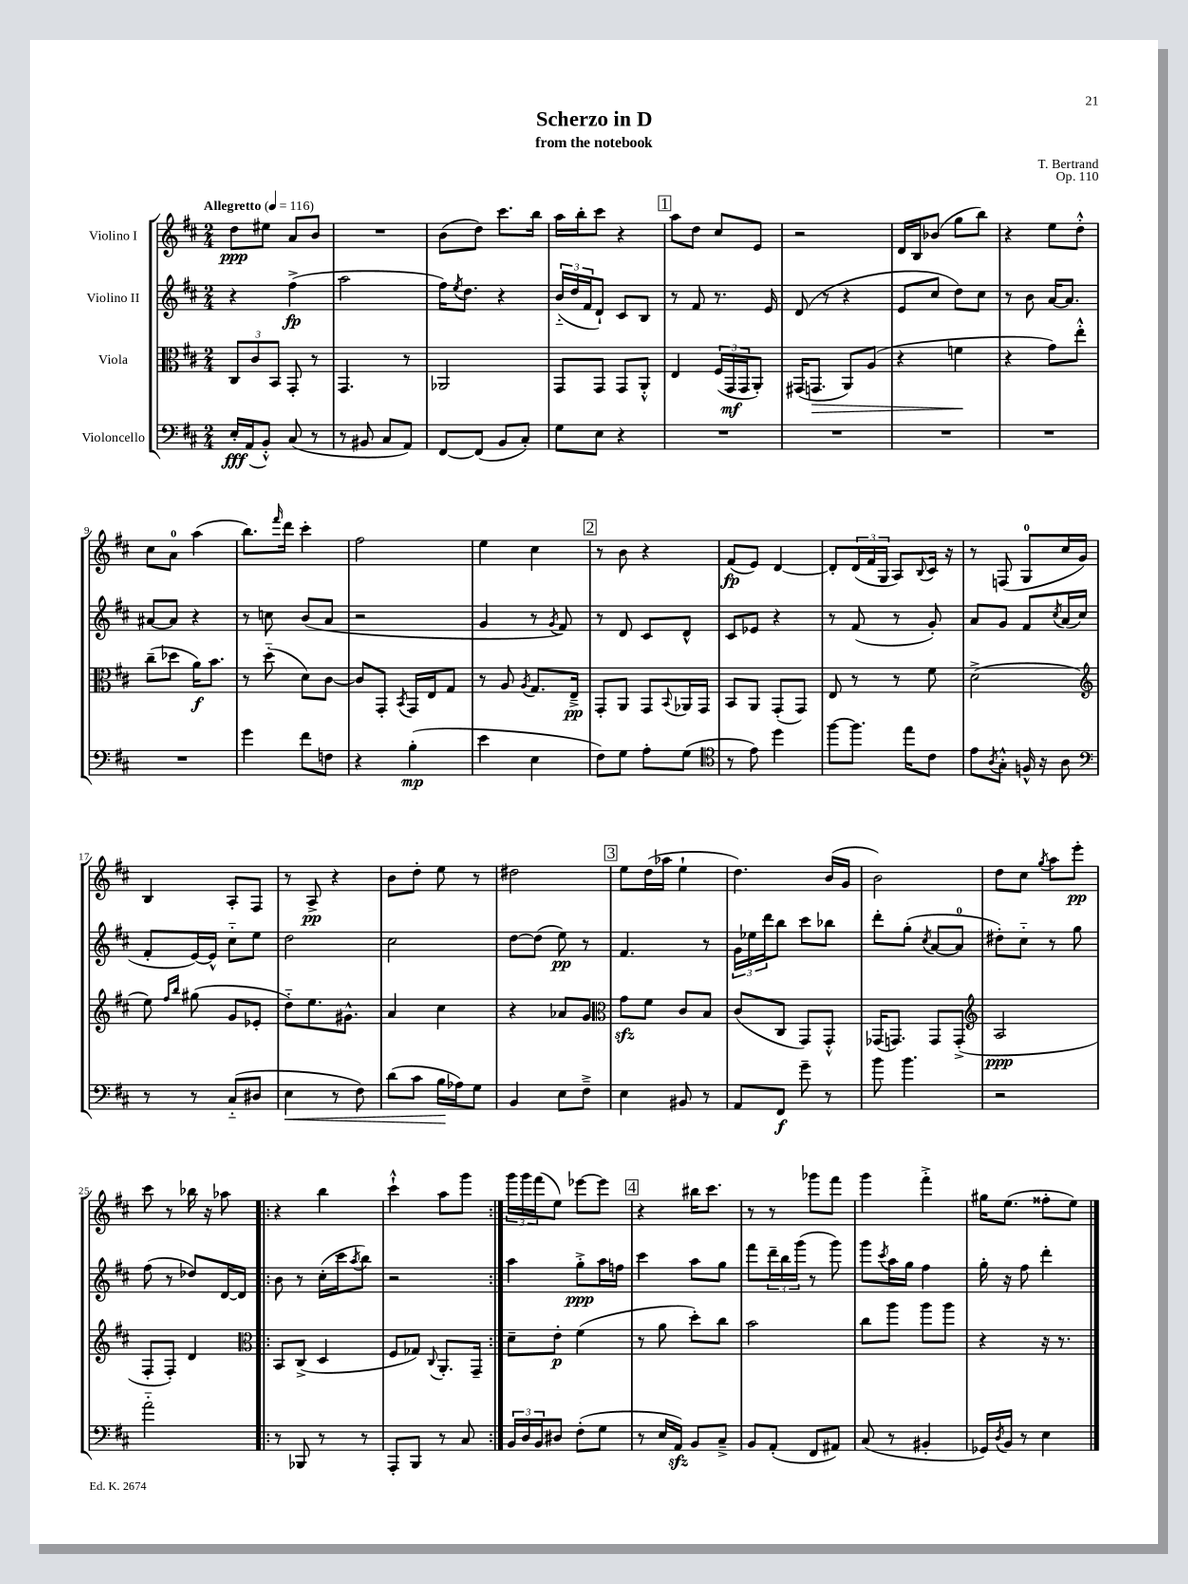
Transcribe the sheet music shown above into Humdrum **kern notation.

**kern	**dynam	**kern	**dynam	**kern	**dynam	**kern	**dynam
*part4	*part4	*part3	*part3	*part2	*part2	*part1	*part1
*staff4	*staff4	*staff3	*staff3	*staff2	*staff2	*staff1	*staff1
*I"Violoncello	*	*I"Viola	*	*I"Violino II	*	*I"Violino I	*
*clefF4	*	*clefC3	*	*clefG2	*	*clefG2	*
*k[f#c#]	*	*k[f#c#]	*	*k[f#c#]	*	*k[f#c#]	*
*M2/4	*	*M2/4	*	*M2/4	*	*M2/4	*
*MM116	*	*MM116	*	*MM116	*	*MM116	*
=1	=1	=1	=1	=1	=1	=1	=1
!	!	!	!	!	!	!LO:TX:a:B:t=Allegretto	!
16E'/LL	fff	12C#/L	.	4r	.	8dd\L	ppp
(16AA/J	.	.	.	.	.	.	.
.	.	12c#/	.	.	.	.	.
8BB'^^/J)	.	.	.	.	.	8ee#X\J	.
.	.	12BB/J	.	.	.	.	.
(8C#/	.	8GG'/	.	(4ff#^\	fp	8a/L	.
8r	.	8r	.	.	.	8b/J	.
=2	=2	=2	=2	=2	=2	=2	=2
8r	.	4.GG/	.	2aa\	.	2r	.
8BB#X/	.	.	.	.	.	.	.
8C#/L	.	.	.	.	.	.	.
8AA/J)	.	8r	.	.	.	.	.
=3	=3	=3	=3	=3	=3	=3	=3
[8FF#/L	.	2AA-X/	.	16ff#\KL)	.	(8b\L	.
.	.	.	.	8qee/	.	.	.
.	.	.	.	8.dd\J	.	.	.
(8FF#/J]	.	.	.	.	.	8dd\J)	.
8BB/L	.	.	.	4r	.	8.ccc#\L	.
8C#'/J)	.	.	.	.	.	.	.
.	.	.	.	.	.	16bb\Jk	.
=4	=4	=4	=4	=4	=4	=4	=4
8G\L	.	8GG/L	.	(24b/LL	.	16aa\LL	.
.	.	.	.	24dd/	.	.	.
.	.	.	.	.	.	16bb'\J	.
.	.	.	.	24f#/J	.	.	.
8E\J	.	8GG/J	.	8d`/J)	.	8ccc#\J	.
4r	.	8GG/L	.	8c#/L	.	4r	.
.	.	8AA'^^/J	.	8B/J	.	.	.
!!LO:REH:place=s1:t=1
=5	=5	=5	=5	=5	=5	=5	=5
2r	.	4E/	.	8r	.	8aa\L	.
.	.	.	.	8f#/	.	8dd\J	.
.	.	(24F#/LL	.	8.r	.	8cc#/L	.
.	.	24GG/	mf	.	.	.	.
.	.	24GG/J	.	.	.	.	.
.	.	8AA'/J)	.	.	.	8e/J	.
.	.	.	.	16e/	.	.	.
=6	=6	=6	=6	=6	=6	=6	=6
2r	.	(16GG#X/KL	.	(8d/	.	2r	.
!	!	!	!LO:HP:b	!	!	!	!
.	.	8.GGn/J	>	.	.	.	.
.	.	.	.	8r	.	.	.
.	.	8AA/L)	.	4r	.	.	.
.	.	(8A/J	.	.	.	.	.
=7	=7	=7	=7	=7	=7	=7	=7
2r	.	4r	.	8e/L	.	16d/LL	.
.	.	.	.	.	.	16B/J	.
.	.	.	.	8cc#/J	.	(8b-X/J	.
.	.	4fn\	.	8dd\L)	.	8gg\L	.
.	.	.	.	8cc#\J	.	8bb\J)	.
.	.	.	]	.	.	.	.
=8	=8	=8	=8	=8	=8	=8	=8
2r	.	4r	.	8r	.	4r	.
.	.	.	.	8b\	.	.	.
.	.	8g\L)	.	[16a/KL	.	8ee\L	.
.	.	.	.	8.a/J]	.	.	.
.	.	8ee'^^\J	.	.	.	8dd'^^\J	.
!!LO:LB:g=z
=9	=9	=9	=9	=9	=9	=9	=9
2r	.	(8cc#~\L	.	[8a#X/L	.	8cc#\L	.
.	.	8dd-X\J	.	8a#/J]	.	8a\J	.
.	.	16a\KL)	f	4r	.	(4aa\	.
.	.	8.b\J	.	.	.	.	.
=10	=10	=10	=10	=10	=10	=10	=10
4g\	.	8r	.	8r	.	8.bb\L)	.
.	.	(8dd\	.	8ccn\	.	.	.
.	.	.	.	.	.	16qqfff#/	.
.	.	.	.	.	.	16ddd\Jk	.
8f#\L	.	8d\L)	.	(8b/L	.	4ccc#'\	.
8Fn\J	.	[8c#\J	.	8a/J	.	.	.
=11	=11	=11	=11	=11	=11	=11	=11
4r	.	8c#/L]	.	2r	.	2ff#\	.
.	.	8GG'/J	.	.	.	.	.
.	.	8qBB/	.	.	.	.	.
(4B'\	mp	16GG/LL	.	.	.	.	.
.	.	16E/J	.	.	.	.	.
.	.	8G/J	.	.	.	.	.
=12	=12	=12	=12	=12	=12	=12	=12
4e\	.	8r	.	4g/	.	4ee\	.
.	.	8A/	.	.	.	.	.
.	.	8qA/	.	.	.	.	.
4E\	.	8.G/L	.	8r	.	4cc#\	.
.	.	.	.	8qg/	.	.	.
.	.	.	.	8f#/)	.	.	.
.	.	16E~^/Jk	pp	.	.	.	.
!!LO:REH:place=s1:t=2
=13	=13	=13	=13	=13	=13	=13	=13
8F#\L)	.	8GG'/L	.	8r	.	8r	.
8G\J	.	8AA/J	.	8d/	.	8b\	.
8A'\L	.	8GG/L	.	8c#/L	.	4r	.
.	.	8qqBB/	.	.	.	.	.
(8G\J	.	16AA-X/L	.	8d^^/J	.	.	.
.	.	16GG/JJ	.	.	.	.	.
=14	=14	=14	=14	=14	=14	=14	=14
*clefC4	*	*	*	*	*	*	*
8r	.	8BB/L	.	8c#/L	.	(8f#/L	fp
8e\)	.	8AA/J	.	8e-X/J	.	8e/J)	.
4dd\	.	(8GG'/L	.	4r	.	[4d/	.
.	.	8GG/J)	.	.	.	.	.
=15	=15	=15	=15	=15	=15	=15	=15
[8ff#\L	.	8E/	.	8r	.	8d'/L]	.
8.ff#\J]	.	8r	.	(8f#/	.	(24d/L	.
.	.	.	.	.	.	24f#/	.
.	.	.	.	.	.	24G/JJ	.
.	.	8r	.	8r	.	8A/L)	.
16ee\KL	.	.	.	.	.	.	.
.	.	.	.	.	.	8qqB/	.
8c#\J	.	8f#\	.	8g'/)	.	16c#/Jk	.
.	.	.	.	.	.	16r	.
=16	=16	=16	=16	=16	=16	=16	=16
8e\L	.	(2d^\	.	8a/L	.	8r	.
8qA/	.	.	.	.	.	.	.
8G'^^\J	.	.	.	8g/J	.	(8Fn/	.
16Fn^^/	.	.	.	8f#/L	.	8G/L	.
16r	.	.	.	.	.	.	.
.	.	.	.	8qcc#/	.	.	.
8A\	.	.	.	(16a/L	.	16cc#/L	.
.	.	.	.	16cc#/JJ	.	16g/JJ)	.
!!LO:LB:g=z
=17	=17	=17	=17	=17	=17	=17	=17
*clefF4	*	*clefG2	*	*	*	*	*
8r	.	8ee\)	.	8f#'/L	.	4B/	.
.	.	16qqff#/LL	.	.	.	.	.
.	.	16qqbb/JJ	.	.	.	.	.
8r	.	(8gg#X\	.	[16e/L)	.	.	.
.	.	.	.	16e^^/JJ]	.	.	.
(8C#/L	.	8g/L	.	8cc#\L	.	8A'/L	.
8D#X/J	.	8e-X'/J	.	8ee\J	.	8F#/J	.
=18	=18	=18	=18	=18	=18	=18	=18
!	!LO:HP:b	!	!	!	!	!	!
4E\	<	8dd\L)	.	2dd\	.	8r	.
.	.	8.ee\	.	.	.	8A^/	pp
8r	.	.	.	.	.	4r	.
.	.	8.g#X^^\J	.	.	.	.	.
8F#\)	.	.	.	.	.	.	.
=19	=19	=19	=19	=19	=19	=19	=19
(8d\L	.	4a/	.	2cc#\	.	8b\L	.
8c#\J	.	.	.	.	.	8dd'\J	.
16B\LL	.	4cc#\	.	.	.	8ee\	.
16A-X\J)	[	.	.	.	.	.	.
8G\J	.	.	.	.	.	8r	.
=20	=20	=20	=20	=20	=20	=20	=20
4BB/	.	4r	.	[8dd\L	.	2dd#X\	.
.	.	.	.	(8dd\J]	.	.	.
8E\L	.	8a-X/L	.	8ee\)	pp	.	.
8F#~^\J	.	8g/J	.	8r	.	.	.
!!LO:REH:place=s1:t=3
=21	=21	=21	=21	=21	=21	=21	=21
*	*	*clefC3	*	*	*	*	*
4E\	.	8gzz\L	.	4.f#/	.	8ee\L	.
.	.	8f#\J	.	.	.	(16dd\L	.
.	.	.	.	.	.	16aa-X\JJ	.
8BB#X/	.	8c#/L	.	.	.	4ee`\	.
8r	.	8B/J	.	8r	.	.	.
=22	=22	=22	=22	=22	=22	=22	=22
8AA/L	.	(8c#/L	.	24g\LL	.	4.dd\)	.
.	.	.	.	24ee-X\	.	.	.
.	.	.	.	24ddd\J	.	.	.
8FF#/J	f	8C#/J	.	8bb\J	.	.	.
8g~\	.	8GG/L)	.	8ccc#\L	.	.	.
8r	.	8GG'^^/J	.	8bb-X\J	.	(16b/LL	.
.	.	.	.	.	.	16g/JJ	.
=23	=23	=23	=23	=23	=23	=23	=23
8b\	.	(16GG-X/KL	.	8ddd'\L	.	2b\)	.
.	.	8.GGn/J)	.	.	.	.	.
4.b\	.	.	.	(8gg'\J	.	.	.
.	.	.	.	8qcc#/	.	.	.
.	.	8GG/L	.	[8a/L	.	.	.
.	.	(8GG'^/J	.	8a/J]	.	.	.
=24	=24	=24	=24	=24	=24	=24	=24
*	*	*clefG2	*	*	*	*	*
2r	.	2A/	ppp	8dd#X'\L)	.	8dd\L	.
.	.	.	.	8cc#\J	.	8cc#\J	.
.	.	.	.	.	.	8qgg/	.
.	.	.	.	8r	.	8aa\L	.
.	.	.	.	8gg\	.	8eee'\J	pp
!!LO:LB:g=z
=25	=25	=25	=25	=25	=25	=25	=25
2a\	.	8F#'/L	.	(8ff#\	.	8ccc#\	.
.	.	8F#'/J)	.	8r	.	8r	.
.	.	4d/	.	8dd-X/L)	.	16bb-X\	.
.	.	.	.	.	.	16r	.
.	.	.	.	[16d/L	.	8aa-X\	.
.	.	.	.	16d/JJ]	.	.	.
=26!|:	=26!|:	=26!|:	=26!|:	=26!|:	=26!|:	=26!|:	=26!|:
*	*	*clefC3	*	*	*	*	*
8r	.	8BB/L	.	8b\	.	4r	.
8BBB-X/	.	(8C#^/J	.	8r	.	.	.
8r	.	4D/	.	(16cc#'\LL	.	4bb\	.
.	.	.	.	16ccc#\J	.	.	.
.	.	.	.	8qaa/	.	.	.
8r	.	.	.	8bb\J)	.	.	.
=27	=27	=27	=27	=27	=27	=27	=27
8AAA'/L	.	8F#/L	.	2r	.	4ccc#`^^\	.
8BBB/J	.	8G-X/J)	.	.	.	.	.
.	.	8qqC#/	.	.	.	.	.
8r	.	8.AA'/L	.	.	.	8aa\L	.
8C#/	.	.	.	.	.	8ggg\J	.
.	.	16GG~/Jk	.	.	.	.	.
=28:|!	=28:|!	=28:|!	=28:|!	=28:|!	=28:|!	=28:|!	=28:|!
24BB/LL	.	8d~\L	.	4aa\	.	24ggg\LL	.
24D/	.	.	.	.	.	24ggg\	.
24BB/J	.	.	.	.	.	(24fff#\J	.
8D#X/J	.	8e'\J	p	.	.	8ee\J)	.
(8F#'\L	.	(4f#\	.	8gg'^\L	ppp	[8eee-X\L	.
8G\J	.	.	.	16aa\L	.	8eee-\J]	.
.	.	.	.	16ffn\JJ	.	.	.
!!LO:REH:place=s1:t=4
=29	=29	=29	=29	=29	=29	=29	=29
8r	.	8r	.	4ccc#\	.	4r	.
16E/LL	.	8a\	.	.	.	.	.
16AAzz/JJ)	.	.	.	.	.	.	.
8BB/L	.	8dd'\L)	.	8aa\L	.	16bb#X\KL	.
.	.	.	.	.	.	8.ccc#\J	.
8C#~^/J	.	8cc#\J	.	8gg\J	.	.	.
=30	=30	=30	=30	=30	=30	=30	=30
8BB/L	.	2b\	.	8fff#\L	.	8r	.
(8AA'/J	.	.	.	24ddd~\L	.	8r	.
.	.	.	.	24bb\	.	.	.
.	.	.	.	(24ggg\JJ	.	.	.
8FF#/L	.	.	.	8r	.	8ggg-X\L	.
8AA#X/J)	.	.	.	8ggg\)	.	8fff#\J	.
=31	=31	=31	=31	=31	=31	=31	=31
(8C#/	.	8cc#\L	.	8ggg\L	.	4ggg\	.
.	.	.	.	8qccc#/	.	.	.
8r	.	8aa\J	.	16aa\L	.	.	.
.	.	.	.	16gg\JJ	.	.	.
4BB#X'/	.	8aa\L	.	4ff#\	.	4fff#'^\	.
.	.	8aa\J	.	.	.	.	.
=32	=32	=32	=32	=32	=32	=32	=32
16GG-X/LL)	.	4r	.	16gg'\	.	16gg#X\KL	.
8qD/	.	.	.	.	.	.	.
16BB/JJ	.	.	.	16r	.	(8.ee\J	.
8r	.	.	.	8ff#\	.	.	.
4E\	.	16r	.	4ddd'\	.	8ff##X'\L	.
.	.	8.r	.	.	.	.	.
.	.	.	.	.	.	8ee\J)	.
==	==	==	==	==	==	==	==
*-	*-	*-	*-	*-	*-	*-	*-
